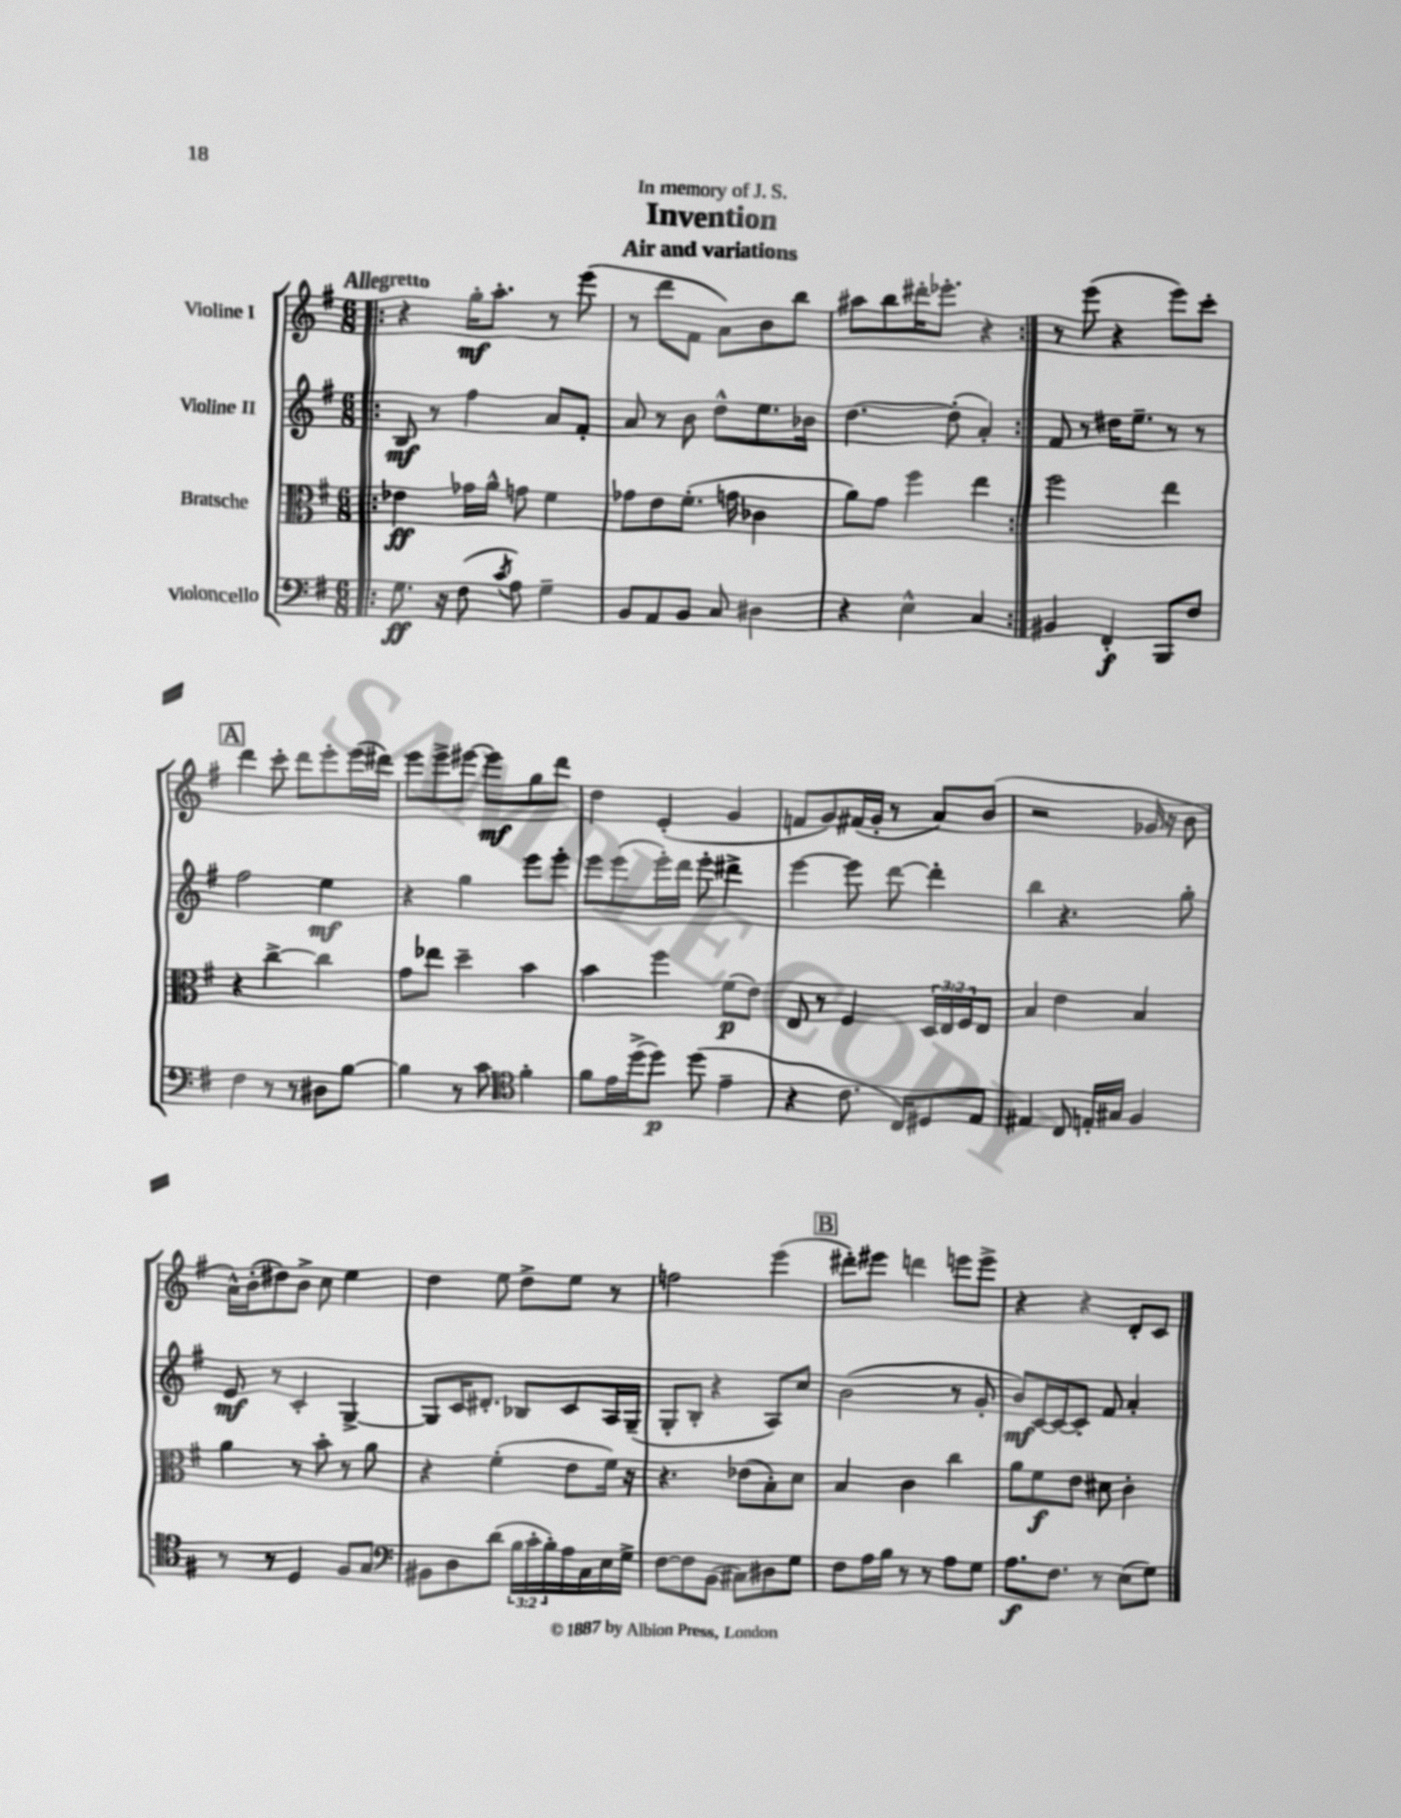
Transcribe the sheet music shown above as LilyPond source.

\header { title = "Invention" subtitle = "Air and variations" dedication = "In memory of J. S." }
<<
\new StaffGroup <<
\new Staff = "s0" \with { instrumentName = "Violine I" } {
    \clef treble \key g \major \numericTimeSignature \time 6/8 \tempo "Allegretto"
    \repeat volta 2 { \bar ".|:" r4 g''16-.\mf a''8.-. r8 e'''8( |
    r8 d'''8 fis'8 a'8) b'8 b''8 |
    ais''8 b''8 dis'''16-. ees'''8.-. r4 | }
    r8 e'''8( r4 e'''8) c'''8-. |
    \mark \markup { \box "A" } d'''4 c'''8-. d'''8 e'''8-. e'''16( dis'''16) |
    e'''8 e'''8-> eis'''8~ eis'''8\mf g''8 d'''8 |
    d''4 e'4-.( g'4 |
    f'8 g'8) fis'16( g'16-. r8 a'8) b'8( |
    r2 ges'16 r16 b'8 |
    a'16-^) b'16-.( dis''8) b'8-> c''8 e''4 |
    d''4 e''8 d''8-> e''8 r8 |
    f''2 e'''4( |
    \mark \markup { \box "B" } dis'''8-.) eis'''8 d'''4 e'''8 e'''8-> |
    r4 r4 d'8-. c'8 \bar "|." |
}
\new Staff = "s1" \with { instrumentName = "Violine II" } {
    \clef treble \key g \major \numericTimeSignature \time 6/8
    \repeat volta 2 { \bar ".|:" b8\mf r8 fis''4 a'8 fis'8-. |
    a'8 r8 b'8 d''8-^ e''8. bes'16 |
    d''4.~ d''8-.( a'4-.) | }
    fis'8 r8 dis''16 e''8.-- r8 r8 |
    \mark \markup { \box "A" } fis''2 e''4\mf |
    r4 g''4 e'''8 e'''8-. |
    e'''8 e'''8( e'''16-.) d'''16 e'''8-. dis'''4-> |
    e'''4~ e'''8 d'''8~ d'''4-. |
    b''4 r4. g''8-. |
    e'8\mf r8 c'4-. g4~-> |
    g8 c'16 dis'8.-. bes8 c'8 a16 g16--( |
    g8-. b8-. r4 a8) c''8 |
    \mark \markup { \box "B" } b'2( r8 g'8-. |
    b'8\mf) c'16~ c'16~ c'8-. fis'8 a'4-. \bar "|." |
}
\new Staff = "s2" \with { instrumentName = "Bratsche" } {
    \clef alto \key g \major \numericTimeSignature \time 6/8 \override Staff.TupletNumber.text = #tuplet-number::calc-fraction-text
    \repeat volta 2 { \bar ".|:" ees'4\ff ges'16 a'16-^ g'8 fis'4 |
    ges'8 e'8 fis'8.-.( g'16 ces'4 |
    a'8) g'8 fis''4 e''4 | }
    fis''2 e''4 |
    \mark \markup { \box "A" } r4 c''4~-> c''4 |
    g'8 ees''8 d''4-- b'4 |
    b'4 fis''4 fis'8\p( e'8) |
    e8 r8 fis4 \tuplet 3/2 { d16 e16 fis16 } e8 |
    b4 e'4 b4 |
    a'4 r8 b'8-. r8 a'8 |
    r4 fis'4-.( e'8 fis'16) r16 |
    r4. ees'8( b8-.) d'8 |
    \mark \markup { \box "B" } b4 c'4 c''4 |
    a'8 fis'8\f e'8 dis'8 c'4-. \bar "|." |
}
\new Staff = "s3" \with { instrumentName = "Violoncello" } {
    \clef bass \key g \major \numericTimeSignature \time 6/8 \override Staff.TupletNumber.text = #tuplet-number::calc-fraction-text
    \repeat volta 2 { \bar ".|:" g8.\ff r16 fis8( \acciaccatura { c'8 } a8) g4-- |
    b,8 a,8 b,8 c8 dis4 |
    r4 e4-^ c4 | }
    bis,4 fis,4-.\f b,,8 fis8 |
    \mark \markup { \box "A" } fis4 r8 r8 dis8 b8~ |
    b4 r8 c'8 \clef tenor fis'4-. |
    fis'8 e'16 d''16->( d''8\p) d''8( e'4-- |
    r4 c'8. c16) dis8 e8 |
    eis4 c8 e16-. gis16 fis4 |
    r8 r8 d4 fis8 g8 |
    \clef bass bis,8 d8 d'8( \tuplet 3/2 { b16 c'16-. b16-.) } a16 c16 e16 g16-> |
    fis8~ fis8 b,8( cis8) dis8 g8 |
    \mark \markup { \box "B" } fis8 a16 b16 r8 r8 a8 g8 |
    a8.\f fis8. r8 e8( g8) \bar "|." |
}
>>
>>
\layout { \context { \Score \remove "Bar_number_engraver" } }
